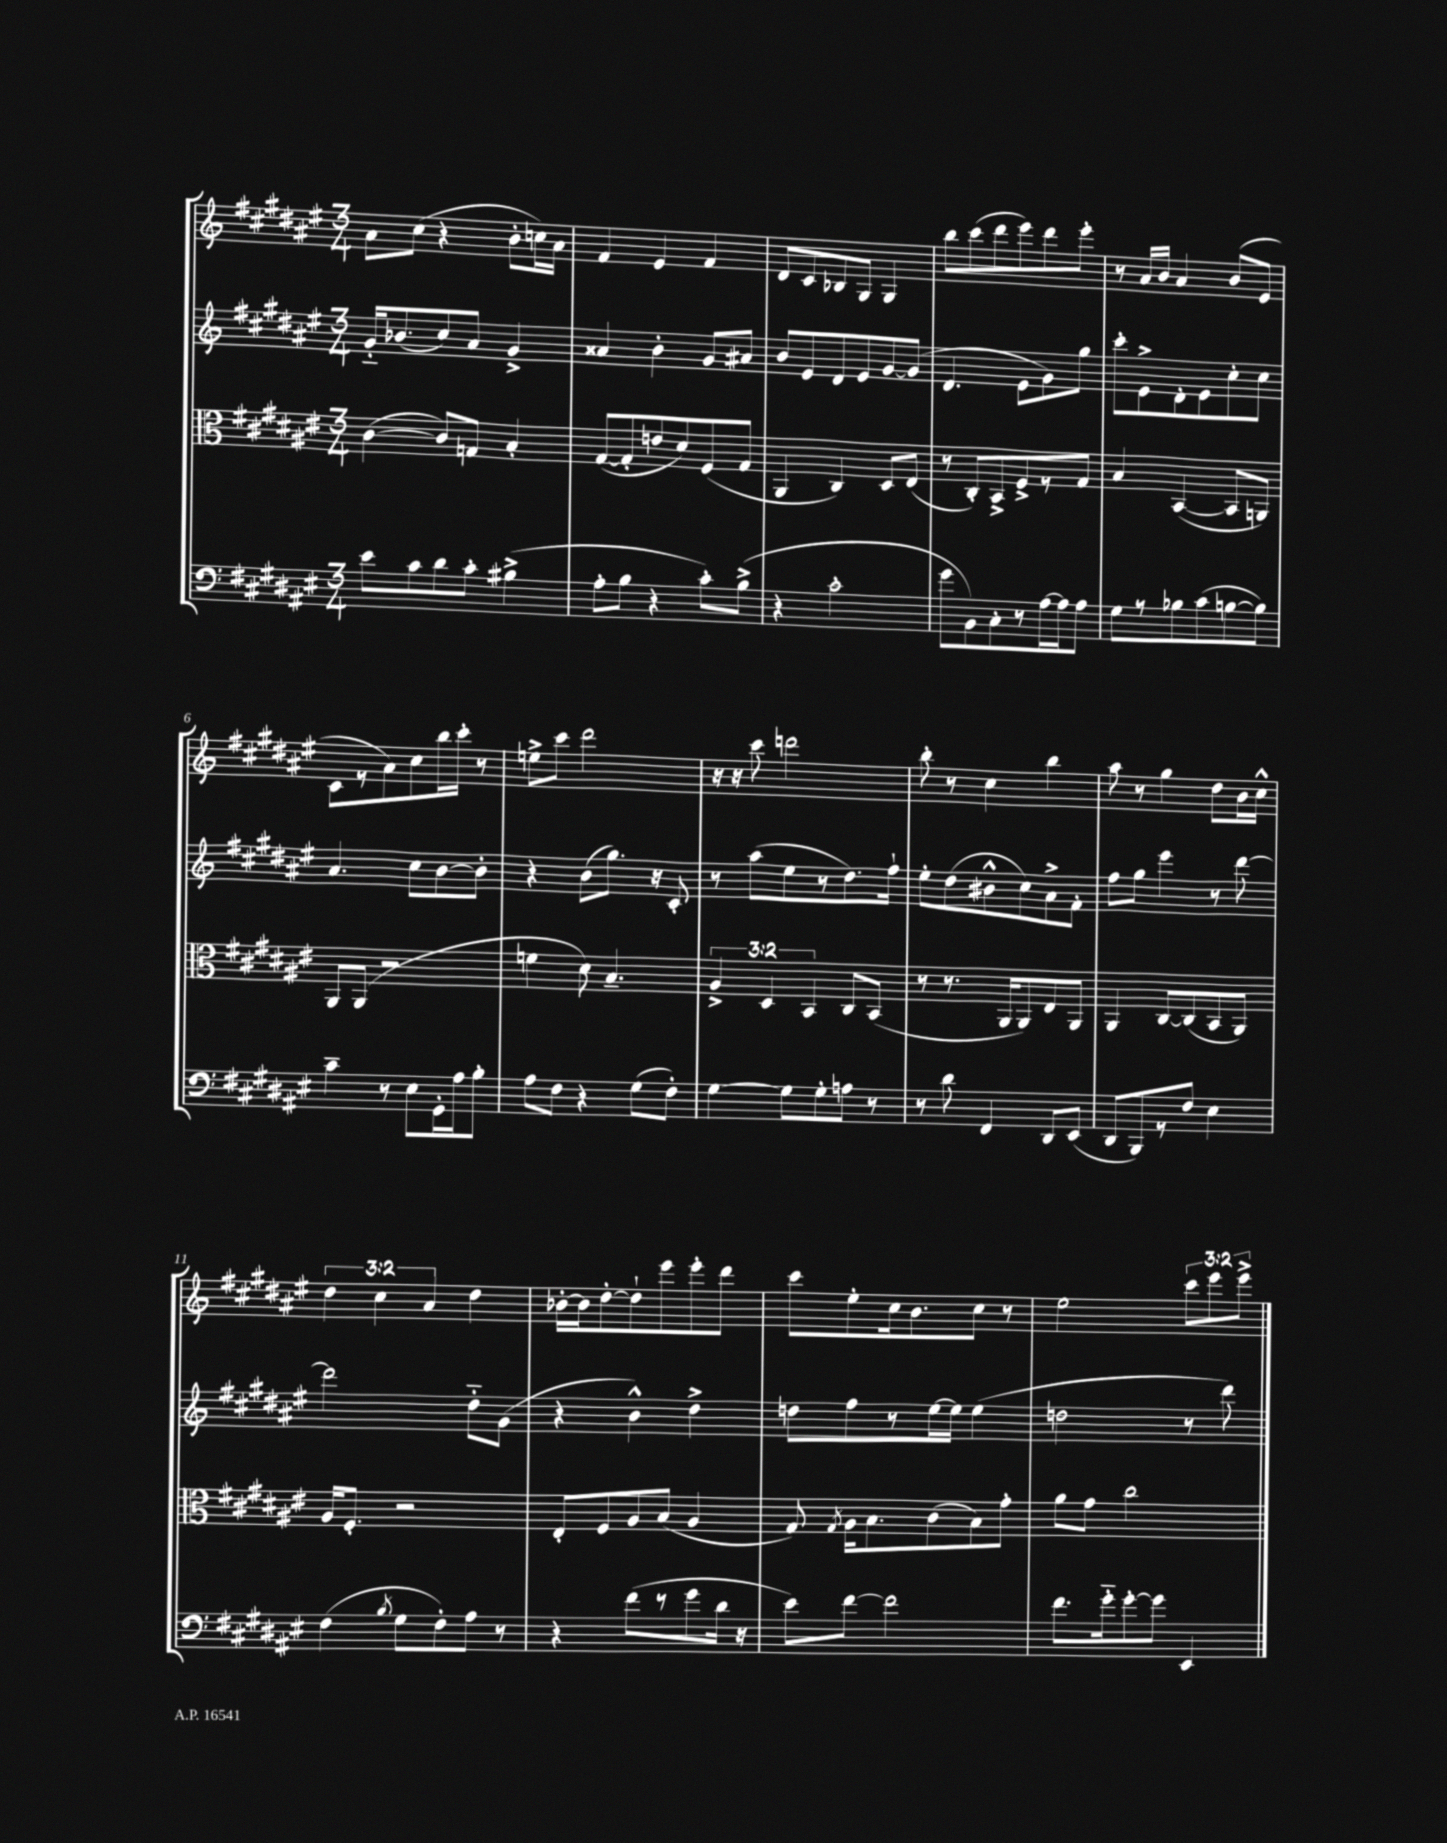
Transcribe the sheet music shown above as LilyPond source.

<<
\new StaffGroup <<
\new Staff = "s0" {
    \clef treble \key fis \major \numericTimeSignature \time 3/4 \override Staff.TupletNumber.text = #tuplet-number::calc-fraction-text
    \autoBeamOff ais'8[ cis''8]( r4 b'8[-. c''16) ais'16] |
    fis'4 eis'4 fis'4 |
    dis'8[ cis'8 bes8 gis8] gis4 |
    b''8[ cis'''8( dis'''8 eis'''8) dis'''8 eis'''8]-. |
    r8 ais'16[ b'16] ais'4 b'8[( eis'8] |
    cis'8[ r8 ais'8) cis''8 b''16 cis'''16]-. r8 |
    e''8[-> cis'''8] dis'''2 |
    r16 r16 cis'''8 d'''2 |
    b''8-. r8 cis''4 b''4 |
    ais''8 r8 gis''4 dis''8[ b'16 cis''16]-^ |
    \tuplet 3/2 { dis''4 cis''4 ais'4 } dis''4 |
    bes'16[~-. bes'16 dis''8~-. dis''8-! eis'''8 eis'''8-. dis'''8] |
    cis'''8[ eis''8-. cis''16 b'8. cis''8] r8 |
    eis''2 \tuplet 3/2 { cis'''8[ eis'''8 eis'''8]-> } \bar "|." |
}
\new Staff = "s1" {
    \clef treble \key fis \major \numericTimeSignature \time 3/4
    \autoBeamOff gis'16[-_ bes'8.( cis''8) ais'8] gis'4-> |
    aisis'4 b'4-. gis'8[ ais'8] |
    b'8[ eis'8 dis'8 eis'8 gis'8~ gis'8]( |
    dis'4. eis'8[ gis'8) gis''8] |
    cis'''8[-. eis'8-> dis'8-. eis'8 cis''8-. cis''8] |
    ais'4. cis''8[ b'8~ b'8]-. |
    r4 b'8[( gis''8.]) r16 cis'8-. |
    r8 ais''8[( eis''8 r8 dis''8.) fis''16]-! |
    eis''8[-. dis''8( bis'8-^ cis''8) ais'8-> fis'8]-. |
    fis''8[ gis''8] eis'''4 r8 dis'''8~ |
    dis'''2 dis''8[-_ gis'8]( |
    r4 b'4-^) dis''4-> |
    d''8[ fis''8 r8 eis''16~ eis''16] eis''4( |
    d''2 r8 dis'''8) \bar "|." |
}
\new Staff = "s2" {
    \clef alto \key fis \major \numericTimeSignature \time 3/4 \override Staff.TupletNumber.text = #tuplet-number::calc-fraction-text
    \autoBeamOff cis'4~( cis'8[) g8] b4-. |
    gis8[~( gis8-. e'8 dis'8) fis8( gis8] |
    ais,4 cis4) dis8[ eis8]( |
    r8 cis8[-.) b,8-> fis8-> r8 gis8] |
    b4 b,4~( b,8[ a,8]) |
    ais,8[ ais,8]( r2 |
    f'4 dis'8) b4.-- |
    \tuplet 3/2 { ais4-> dis4 b,4 } cis8[ b,8]( |
    r8 r8. ais,16[ ais,8) eis8 ais,8] |
    ais,4 cis8[~ cis8( b,8 ais,8]) |
    ais16[ fis8.]-. r2 |
    eis8[-. fis8 ais8 b8]( ais4 |
    gis8) \acciaccatura { gis8 } ais16[ b8. cis'8( b8) gis'8]-. |
    ais'8[ gis'8] cis''2 \bar "|." |
}
\new Staff = "s3" {
    \clef bass \key fis \major \numericTimeSignature \time 3/4
    \autoBeamOff eis'8[ cis'8 dis'8 cis'8]-. bis4->( |
    ais8[-. b8] r4 cis'8[-.) b8]->( |
    r4 cis'2-. |
    gis'8[ b,8) cis8-. r8 ais16~ ais16 ais8] |
    gis8[ r8 bes8 cis'8( b8~ b8]) |
    cis'4-- r8 eis8[ gis,16-. ais16 b8]-. |
    ais8[ fis8] r4 gis8[( fis8]-.) |
    gis4~ gis8[ gis8-. a8] r8 |
    r8 dis'8 fis,4 dis,8[ eis,8]( |
    dis,8[ b,,8) r8 fis8] eis4 |
    fis4( \acciaccatura { b8 } gis8[ fis8-.) ais8] r8 |
    r4 fis'8[( r8 gis'8 dis'16] r16 |
    eis'8[) fis'8]~ fis'2 |
    fis'8.[ gis'16-_ gis'8~-. gis'8] eis,4 \bar "|." |
}
>>
>>
